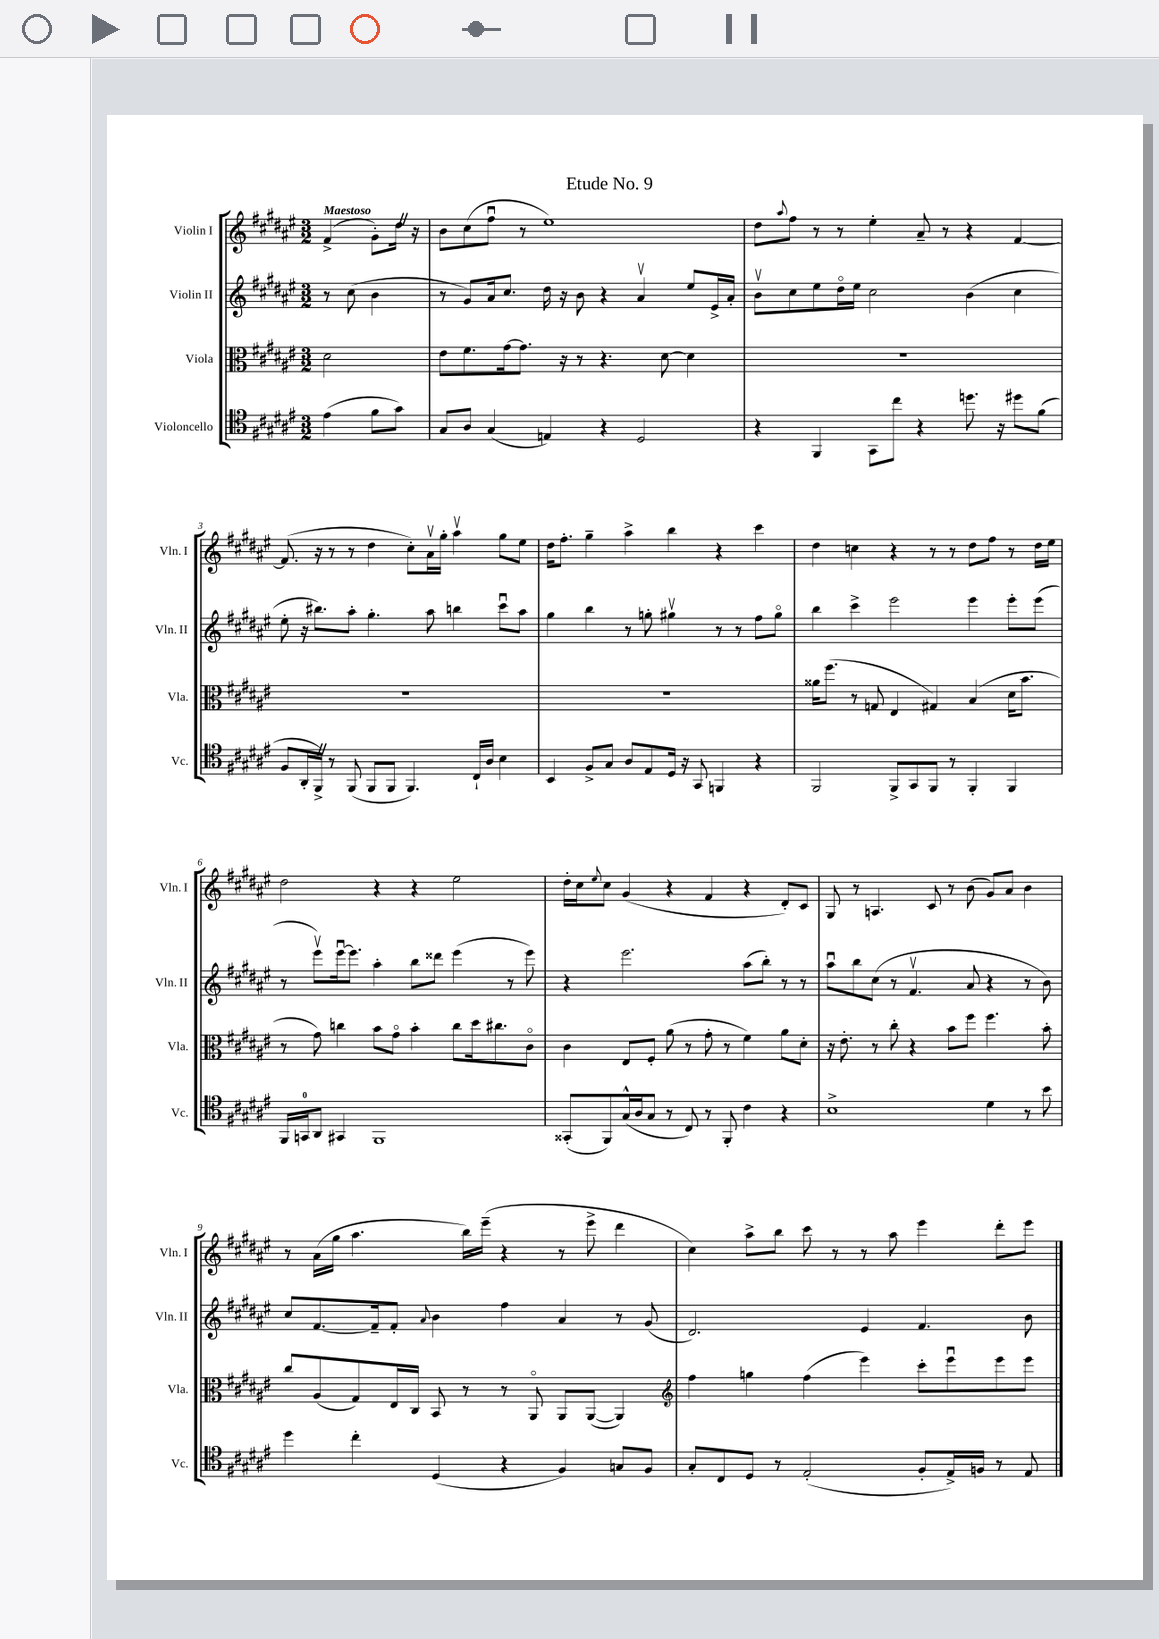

**kern	**kern	**kern	**kern
*staff4	*staff3	*staff2	*staff1
*clefC4	*clefC3	*clefG2	*clefG2
*k[f#c#g#d#a#e#]	*k[f#c#g#d#a#e#]	*k[f#c#g#d#a#e#]	*k[f#c#g#d#a#e#]
*M3/2	*M3/2	*M3/2	*M3/2
(4e#\	2d#\	8r	(4f#^/
.	.	(8cc#\	.
8f#\L	.	4b\	8g#'\L)
8g#\J)	.	.	16dd#\Jk
.	.	.	16r
=	=	=	=
8G#/L	8e#\L	8r	8b\L
8A#/J	8.f#\	8g#/L)	(8cc#\
(4G#/	.	16a#/k	8ff#u\J
.	[16g#\k	8.cc#/J	.
.	8.g#\]J	.	8r
4E/)	.	16dd#\	1ee#)
.	16r	16r	.
.	8r	8b\	.
4r	4.r	4r	.
2D#/	.	4a#v/	.
.	[8d#\	.	.
.	4d#\]	8ee#/L	.
.	.	16e#^/L	.
.	.	16a#'/JJ	.
=	=	=	=
4r	1.r	8bv\L	8dd#\L
.	.	.	8qqaa#/
.	.	8cc#\	8ff#\J
4FF#/	.	8ee#\	8r
.	.	16dd#o\L	8r
.	.	16ee#\JJ	.
8GG#\L	.	2cc#\	4ee#'\
8cc#\J	.	.	.
4r	.	.	8a#~/
.	.	.	8r
8.dd\	.	(4b\	4r
16r	.	.	.
8dd#\L	.	4cc#\	[4f#/
(8f#\J	.	.	.
=	=	=	=
8F#/L	1.r	8ee#'\	(8.f#/]
16AA#'/L	.	16r	.
16FF#^/JJ)	.	8.bb#\L)	16r
8r	.	.	8r
(8FF#/	.	8aa#'\J	8r
8FF#/L	.	4.gg#'\	4dd#\
8FF#/J	.	.	.
4.FF#/)	.	.	8cc#'\L)
.	.	8aa#\	16a#v\L
.	.	.	16gg#'\JJ
.	.	4bb\	4aa#v\
16C#`/LL	.	.	.
16A#/JJ	.	.	.
4B\	.	8ccc#u\L	8gg#\L
.	.	8aa#\J	8ee#\J
=	=	=	=
4BB/	1.r	4gg#\	16dd#\LK
.	.	.	8.ff#'\J
8F#^/L	.	4bb\	4gg#~\
8G#/J	.	.	.
8A#/L	.	8r	4aa#^\
8E#/	.	8gg'\	.
16D#/Jk	.	4gg#v\	4bb\
16r	.	.	.
8GG#/	.	.	.
4FF/	.	8r	4r
.	.	8r	.
4r	.	8ff#\L	4ccc#\
.	.	8gg#o\J	.
=	=	=	=
2FF#/	16a##\LK	4bb\	4dd#\
.	(8.ff#\J	.	.
.	8r	4ccc#^\	4cc\
.	8G/	.	.
8FF#^/L	4E#/	2eee#\	4r
8GG#/	.	.	.
8FF#/J	4G#/)	.	8r
8r	.	.	8r
4FF#'/	(4B/	4eee#\	8dd#\L
.	.	.	8ff#\J
4FF#/	16d#\LK	8eee#'\L	8r
.	8.b\J	.	.
.	.	(8eee#\J	16dd#\LL
.	.	.	16ee#\JJ
=	=	=	=
16FF#/LL	8r	8r	2dd#\
16GG/J	.	.	.
8AA#/J	8g#\)	8eee#v\L)	.
4GG#/	4cc\	[16eee#u\k	.
.	.	8.eee#\]J	.
1FF#	8b\L	4aa#'\	4r
.	8g#o\J	.	.
.	4b'\	8bb\L	4r
.	.	8ddd##\J	.
.	8cc\L	(4eee#\	2ee#\
.	16dd#\k	.	.
.	8.cc#\	.	.
.	.	8r	.
.	8c#o\J	8eee#\)	.
=	=	=	=
(8GG##'/L	4c#\	4r	16dd#'\LL
.	.	.	16cc#\J
.	.	.	8qqee#/
8FF#/)	.	.	8cc#\J
(16G#^^/L	8E#/L	2.eee#\	(4g#/
16A#/J	.	.	.
8G#/J	8F#'/J	.	.
8r	(8a#\	.	4r
8C#/)	8r	.	.
8r	8g#'\	.	4f#/
8FF#'/	8r	.	.
4c#\	4f#\)	(8aa#\L	4r
.	.	8bb'\J)	.
4r	8a#\L	8r	8d#'/L)
.	8d#'\J	8r	8c#/J
=	=	=	=
1B^	16r	8aa#u\L	8G#/
.	8.e#'\	.	.
.	.	8bb\	8r
.	8r	(8cc#\J	4.A/
.	8cc#'\	8r	.
.	4r	4.f#v/	.
.	.	.	8c#/
.	8b\L	.	8r
.	8ff#\J	8a#/	(8b\
4d#\	4.ff#\	4r	8g#/L)
.	.	.	8a#/J
8r	.	8r	4b\
8b\	8b'\	8b\)	.
=	=	=	=
4dd#\	8cc#/L	8cc#/L	8r
.	(8A#/	[8.f#/	(16a#\LL
.	.	.	16gg#\JJ
4cc#'\	8G#/)	.	4.aa#\
.	.	16f#~/]k	.
.	16E#/L	8f#'/J	.
.	16C#/JJ	.	.
.	.	8qqa#/	.
(4D#/	8BB/	4b\	.
.	8r	.	16bb\LL)
.	.	.	(16eee#~\JJ
4r	8r	4ff#\	4r
.	8AA#o/	.	.
4F#/)	8AA#/L	4a#/	8r
.	([8AA#/J	.	8eee#^\
8G/L	4AA#/])	8r	4ddd#\
8F#/J	.	(8g#/	.
=	=	=	=
*	*clefG2	*	*
8G#'/L	4ff#\	2.d#/)	4cc#\)
8C#/	.	.	.
8D#/J	4gg\	.	8aa#^\L
8r	.	.	8bb\J
(2E#'/	(4ff#\	.	8ccc#\
.	.	.	8r
.	4eee#\)	4e#/	8r
.	.	.	8aa#\
8F#'/L	8ccc#'\L	4.f#/	4eee#\
16E#^/L)	8eee#u\	.	.
16F/JJ	.	.	.
8r	8eee#\	.	8ddd#'\L
8E#/	8eee#\J	8b\	8eee#\J
==	==	==	==
*-	*-	*-	*-
